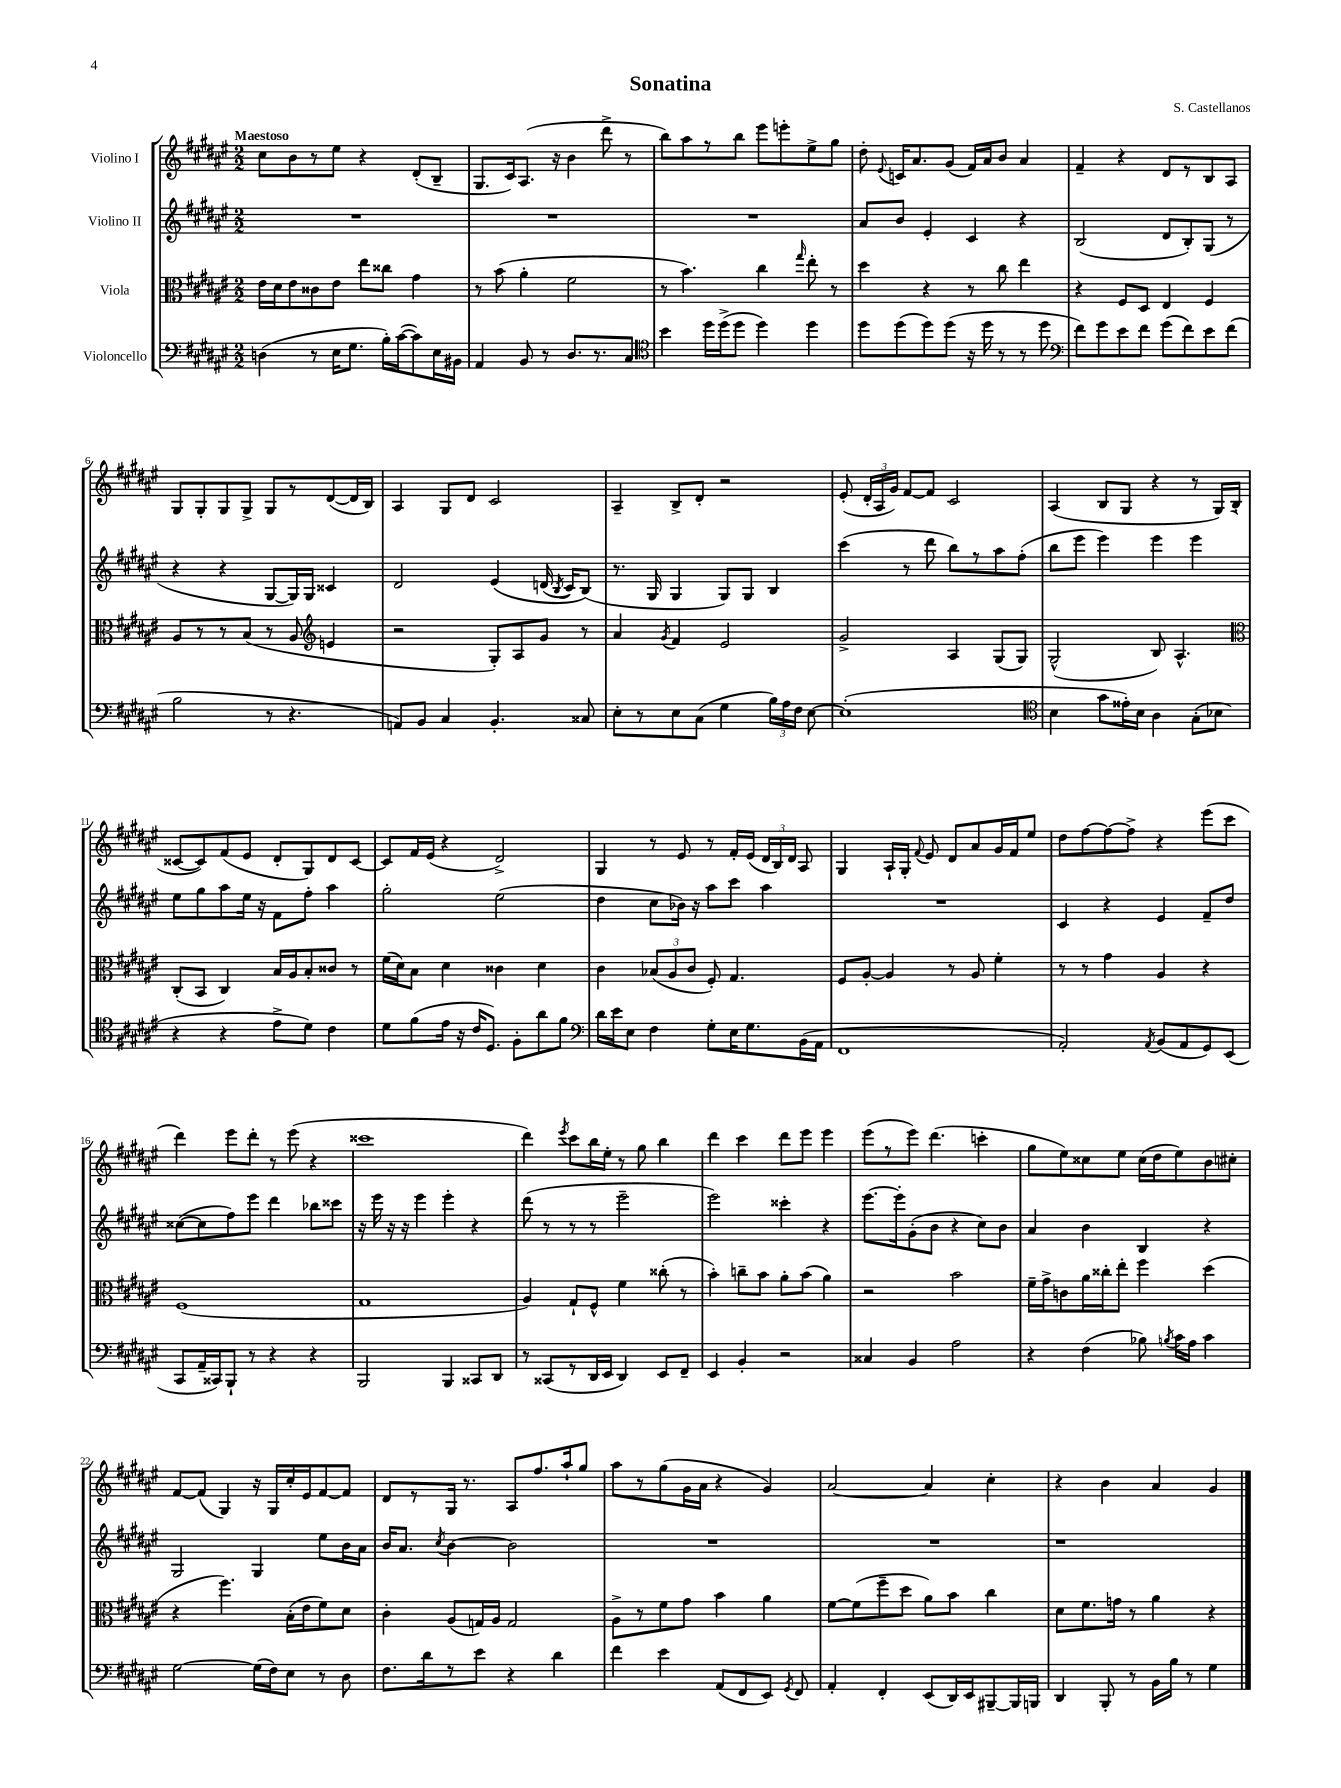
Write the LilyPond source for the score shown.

\header { title = "Sonatina" composer = "S. Castellanos" }
<<
\new StaffGroup <<
\new Staff = "s0" \with { instrumentName = "Violino I" } {
    \clef treble \key fis \major \numericTimeSignature \time 2/2 \tempo "Maestoso"
    \autoBeamOff cis''8[ b'8 r8 eis''8] r4 dis'8[-.( b8]-- |
    gis8.[ cis'16) ais8.]( r16 b'4 dis'''8-> r8 |
    b''8[) ais''8 r8 b''8] eis'''8[ e'''8-. eis''8-> gis''8] |
    dis''8-. \appoggiatura { eis'8 } c'16[ ais'8. gis'8]( fis'16[) ais'16 b'8] ais'4 |
    fis'4-- r4 dis'8[ r8 b8 ais8] |
    gis8[ gis8-. gis8 gis8]-> gis8[ r8 dis'8~( dis'16 b16]) |
    ais4 gis8[ dis'8] cis'2 |
    ais4-- b8[-> dis'8]-. r2 |
    eis'8-.( \tuplet 3/2 { dis'16[-. ais16 gis'16]) } fis'8[~ fis'8] cis'2 |
    ais4( b8[ gis8] r4 r8 gis16[) b16]-.( |
    cisis'8[~ cisis'8) fis'8( eis'8] dis'8[-. gis8) dis'8 cisis'8]~ |
    cisis'8[ fis'16 eis'16]( r4 dis'2->) |
    gis4 r8 eis'8 r8 fis'16[-. eis'16]( \tuplet 3/2 { dis'16[ b16) dis'16] } ais8 |
    gis4 ais16[-! gis16]-. \appoggiatura { fis'8 } eis'8 dis'8[ ais'8 gis'16 fis'16 eis''8] |
    dis''8[ fis''8~ fis''8~ fis''8]-> r4 eis'''8[( cis'''8] |
    dis'''4) eis'''8[ dis'''8]-. r8 eis'''8( r4 |
    cisis'''1 |
    dis'''4) \acciaccatura { eis'''8 } cis'''8[ b''16 eis''16]-. r8 gis''8 b''4 |
    dis'''4 cis'''4 dis'''8[ eis'''8] eis'''4 |
    eis'''8[( r8 eis'''8]) dis'''4.( c'''4-. |
    gis''8[ eis''8) cisis''8 eis''8] cisis''16[( dis''16 eis''8) b'8 cis''8]-. |
    fis'8[~ fis'8]( gis4) r16 gis16[ cis''16-. eis'16 fis'8~ fis'8] |
    dis'8[ r8 gis16] r8. ais8[ fis''8. ais''16-! gis''8] |
    ais''8[ r8 gis''8( gis'16 ais'16] r4 gis'4) |
    ais'2~ ais'4 cis''4-. |
    r4 b'4 ais'4 gis'4 \bar "|." |
}
\new Staff = "s1" \with { instrumentName = "Violino II" } {
    \clef treble \key fis \major \numericTimeSignature \time 2/2
    \autoBeamOff R1 |
    R1 |
    R1 |
    ais'8[ b'8] eis'4-. cis'4 r4 |
    b2( dis'8[ b8-.) gis8]( r8 |
    r4 r4 gis8[~ gis16) gis16] cisis'4 |
    dis'2 eis'4\( d'16( \acciaccatura { b8 } cis'16[) b8](\) |
    r8. gis16 gis4 gis8[) gis8] b4 |
    cis'''4( r8 dis'''8 b''8[) r8 ais''8 fis''8]-.( |
    b''8[ eis'''8] eis'''4) eis'''4 eis'''4 |
    eis''8[ gis''8 ais''8 eis''16] r16 fis'8[ fis''8]-. ais''4 |
    gis''2-. eis''2( |
    dis''4 cis''8[ bes'16]) r16 ais''8[ cis'''8] ais''4 |
    R1 |
    cis'4 r4 eis'4 fis'8[-- dis''8] |
    cisis''8[~( cisis''8 fis''8) eis'''8] dis'''4 bes''8[ cisis'''8] |
    r16 eis'''16 r16 r16 eis'''4 eis'''4-. r4 |
    dis'''8( r8 r8 r8 eis'''2-- |
    eis'''2) cisis'''4-. r4 |
    eis'''8.[~ eis'''16-. gis'8-.( b'8] r4 cis''8[) b'8] |
    ais'4 b'4 b4 r4 |
    gis2 gis4 eis''8[ b'16 ais'16] |
    b'16[ ais'8.] \acciaccatura { cis''8 } b'4~ b'2 |
    R1 |
    R1 |
    r1 \bar "|." |
}
\new Staff = "s2" \with { instrumentName = "Viola" } {
    \clef alto \key fis \major \numericTimeSignature \time 2/2
    \autoBeamOff eis'16[ dis'16 eis'8 cisis'8 eis'8] eis''8[ cisis''8] gis'4 |
    r8 b'8( ais'4-. fis'2 |
    r8 b'4.) cis''4 \grace { gis''16 } eis''8-. r8 |
    dis''4 r4 r8 cis''8 eis''4 |
    r4 fis8[ dis8] eis4 fis4 |
    ais8[ r8 r8 b8]( r8 ais8 \clef treble e'4 |
    r2 gis8[-.) ais8 gis'8] r8 |
    ais'4 \acciaccatura { gis'8 } fis'4 eis'2 |
    gis'2-> ais4 gis8[( gis8]) |
    gis2-^( b8) ais4.-^ |
    \clef alto cis8[-.( b,8] cis4) b16[ ais16 b8-. cisis'8] r8 |
    fis'16[( dis'16) b8] dis'4 cisis'4 dis'4 |
    cis'4 \tuplet 3/2 { bes8[( ais8 cis'8] } fis8-.) gis4. |
    fis8[ ais8]~-. ais4 r8 ais8 fis'4-. |
    r8 r8 gis'4 ais4 r4 |
    fis1( |
    gis1 |
    ais4) gis8[-! fis8]-^ fis'4 cisis''8-.( r8 |
    b'4-.) c''8[-- b'8] ais'8[-. b'8]( ais'4) |
    r2 b'2 |
    fis'16[-- gis'16-> c'8 ais'16 cisis''16-. eis''8]-. fis''4 dis''4( |
    r4 fis''4.) b16[-.( eis'16 fis'8) dis'8] |
    cis'4-. ais8[( g16) ais16] g2 |
    ais8[-> r8 fis'8 gis'8] b'4 ais'4 |
    fis'8[~ fis'8( fis''8-- dis''8] ais'8[) b'8] cis''4 |
    dis'8[ fis'8. g'16] r8 ais'4 r4 \bar "|." |
}
\new Staff = "s3" \with { instrumentName = "Violoncello" } {
    \clef bass \key fis \major \numericTimeSignature \time 2/2
    \autoBeamOff d4( r8 eis16[ gis8.] b16[-.) cis'16~( cis'8) eis16 bis,16] |
    ais,4 b,8 r8 dis8.[ r8. cis8] |
    \clef tenor b'4 dis''16[ dis''16->( dis''8] dis''4) dis''4 |
    dis''8[ dis''8( dis''8) dis''8]( r16 dis''16 r8 r8 dis''8 |
    \clef bass fis'8[) gis'8 eis'8 fis'8] gis'8[( fis'8) eis'8 fis'8]( |
    b2 r8 r4. |
    a,8[) b,8] cis4 b,4.-. cisis8 |
    eis8[-. r8 eis8 cis8]( gis4 \tuplet 3/2 { b16[) ais16 fis16] } eis8~ |
    eis1-.( |
    \clef tenor b4 gis'8[ eisis'16-.) b16] ais4 gis8[-.( bes8] |
    r4 r4 eis'8[-> dis'8]) cis'4 |
    dis'8[ fis'8( eis'16] r16 cis'16[ dis8.]) fis8[-. ais'8 fis'8] |
    \clef bass dis'16[ eis'16 eis8] fis4 gis8[-. eis16 gis8. b,16( ais,16] |
    fis,1 |
    ais,2-.) \acciaccatura { ais,8 } b,8[( ais,8 gis,8) eis,8]( |
    cis,8[ ais,16-- cisis,16) b,,8]-! r8 r4 r4 |
    b,,2 b,,4 cisis,8[ dis,8] |
    r8 cisis,8[( r8 dis,16 eis,16] dis,4) eis,8[ fis,8]-- |
    eis,4 b,4-. r2 |
    cisis4 b,4 ais2 |
    r4 fis4( bes8) \acciaccatura { b8 } cis'16[ ais16] cis'4 |
    gis2~ gis16[( fis16) eis8] r8 dis8 |
    fis8.[ dis'16 r8 eis'8] r4 dis'4 |
    fis'4 eis'4 ais,8[( fis,8 eis,8]) \acciaccatura { gis,8 } fis,8 |
    ais,4-. fis,4-. eis,8[( dis,16) eis,16 bis,,8~-- bis,,16 b,,16] |
    dis,4 b,,8-. r8 b,16[ b16] r8 gis4 \bar "|." |
}
>>
>>
